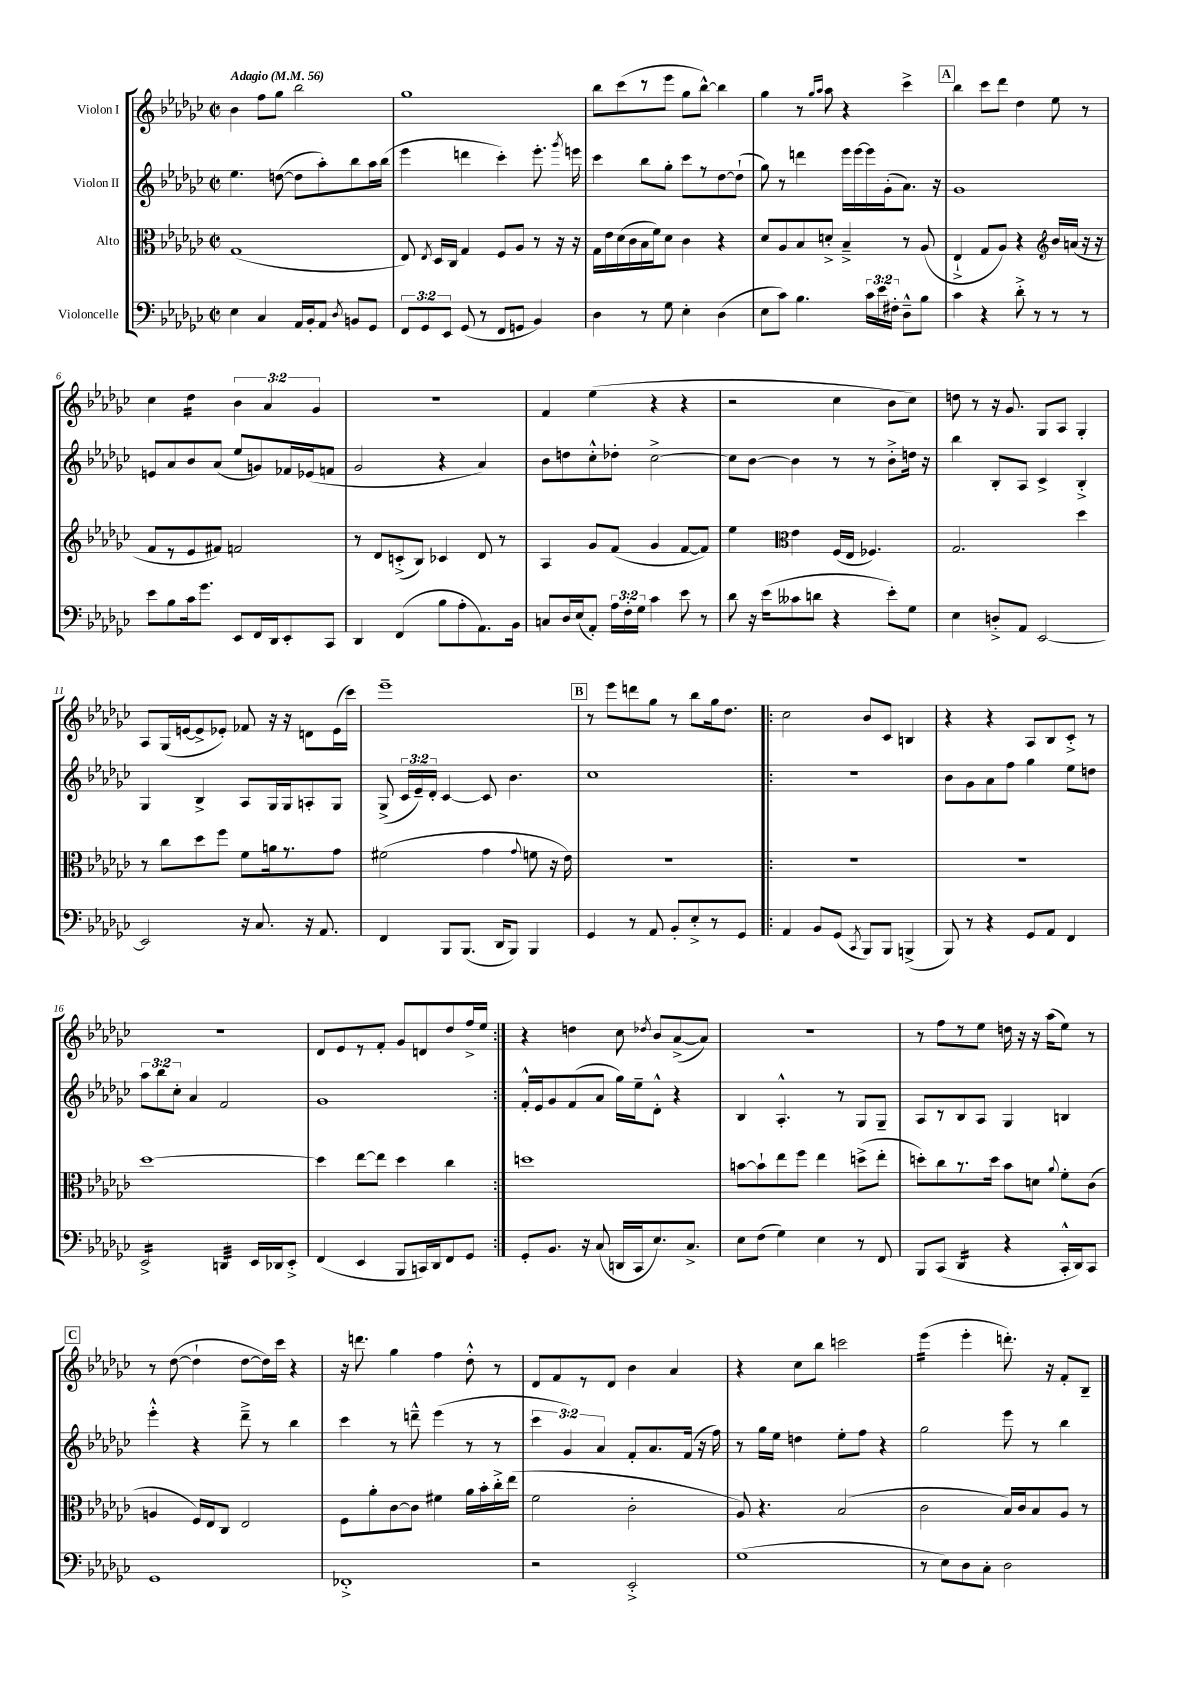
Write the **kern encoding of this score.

**kern	**kern	**kern	**kern
*staff4	*staff3	*staff2	*staff1
*clefF4	*clefC3	*clefG2	*clefG2
*k[b-e-a-d-g-c-]	*k[b-e-a-d-g-c-]	*k[b-e-a-d-g-c-]	*k[b-e-a-d-g-c-]
*M2/2	*M2/2	*M2/2	*M2/2
*met(c|)	*met(c|)	*met(c|)	*met(c|)
*MM56	*MM56	*MM56	*MM56
4E-\	(1G-	4.ee-\	4b-\
4C-/	.	.	8ff\L
.	.	([8dd\	8gg-\J
16AA-/LL	.	8dd\]L	2bb-\
16BB-'/J	.	.	.
8AA-/J	.	8aa-'\)	.
8qD-/	.	.	.
8BB/L	.	8bb-\	.
8GG-/J	.	16aa-\L	.
.	.	(16bb-\JJ	.
=	=	=	=
12FF/L	8E-/)	4eee-\	1gg-
12GG-/	.	.	.
.	8qE-/	.	.
.	16D-/LL	.	.
12EE-/J	.	.	.
.	16C-/JJ	.	.
(8GG-/	4G-/	4ddd\	.
8r	.	.	.
8FF/L	8F/L	4ccc-'\)	.
8GG/J	8A-/J	.	.
4BB-/)	8r	8.eee-'\	.
.	16r	.	.
.	.	8qggg-/	.
.	16r	16eee\	.
=	=	=	=
4D-\	16G-\LL	4ccc-\	8bb-\L
.	16e-\	.	.
.	(16d-\	.	(8ccc-\
.	16c-\	.	.
8r	16B-\	8bb-\L	8r
.	16f\J)	.	.
8G-\	8d-\J	8gg-'\J	8eee-\J
4E-'\	4c-\	8ccc-\L	8gg-\L
.	.	8r	[8bb-^^\J)
(4D-\	4r	[8dd-\	4bb-\]
.	.	(8dd-`\]J	.
=	=	=	=
8E-\L	8d-/L	8gg-\)	4gg-\
8c-\J)	8A-/	8r	.
4.B-\	8B-/	4ddd\	8r
.	.	.	16qqgg-/LL
.	.	.	16qqaa-/JJ
.	8d'^/J	.	8aa-\
.	4B-~^/	16eee-\LL	4r
.	.	[16eee-\	.
24c-\LL	.	16eee-\]	.
24e-\	.	.	.
.	.	(16g-'\J	.
24F#'\JJ	.	.	.
8D-~^^\L	8r	8.a-\J)	4ccc-^\
8B-\J	(8A-/	.	.
.	.	16r	.
=	=	=	=
4c-\	4E-`^/	1g-	4bb-\
4r	8G-/L	.	8ccc-\L
.	8A-/J)	.	8ddd-\J
8d-'^\	4r	.	4dd-\
8r	.	.	.
*	*clefG2	*	*
8r	16b-/LL	.	8ee-\
.	(16a/JJ	.	.
8r	16r	.	8r
.	16r	.	.
=	=	=	=
8e-\L	8f/L	8e/L	4cc-\
8B-\	8r	8a-/	.
16c-\k	8e-/	8b-/	4dd-\
8.g-\J	.	.	.
.	8f#/J)	(8a-/J	.
8EE-/L	2f/	8ee-/L	6b-\
16FF/L	.	8g/)	.
.	.	.	6a-/
16DD-/J	.	.	.
8EE-'/	.	16f-/L	.
.	.	(16e-/J	.
.	.	.	6g-/
8CC-/J	.	8f/J	.
=	=	=	=
4DD-/	8r	2g-/	1r
.	8d-/L	.	.
(4FF/	(8c'^/	.	.
.	8B-/J)	.	.
8B-\L	4c-/	4r	.
8A-'\	.	.	.
8.AA-\)	8d-/	4a-/)	.
.	8r	.	.
16BB-\Jk	.	.	.
=	=	=	=
8C/L	4A-/	8b-\L	4f/
16D-/L	.	8dd\	.
(16E-/J	.	.	.
8AA-'/J)	8g-/L	8cc-'^^\	(4ee-\
24A-\LL	(8f/J	8dd-'\J	.
24F'\	.	.	.
24G-\JJ	.	.	.
4c-\	4g-/	[2cc-^\	4r
8e-\	[8f/L	.	4r
8r	8f/]J)	.	.
=	=	=	=
8d-\	4ee-\	8cc-\]L	2r
16r	.	[8b-\J	.
(16e-\LK	.	.	.
*	*clefC3	*	*
8c--\	4e-\	4b-\]	.
8d\J	.	.	.
4r	(16F/LL	8r	4cc-\
.	16E-/JJ	.	.
.	4.F-/)	8r	.
8e-'\L)	.	8b-'^\L	8b-\L
8G-\J	.	16dd\Jk	8cc-\J)
.	.	16r	.
=	=	=	=
4E-\	2.G-/	4bb-\	8dd\
.	.	.	8r
8D'^/L	.	8B-'/L	16r
.	.	.	8.g-/
8AA-/J	.	8A-/J	.
[2EE-/	.	4c-^/	8G-/L
.	.	.	8A-/J
.	4dd-\	4B-'^/	4G-'/
=	=	=	=
2EE-/]	8r	4G-/	8A-/L
.	8cc-\L	.	(16G-/L
.	.	.	[16e/J
.	8dd-\	4B-^/	8e^/]
.	8ff\J	.	8e-'/J)
16r	8f\L	8A-/L	8f-/
8.C-/	.	.	.
.	16a\k	16G-/L	16r
.	8.r	16G-/J	16r
16r	.	8A'/	8d\L
8.AA-/	.	.	.
.	8g-\J	8G-/J	(16e-\L
.	.	.	16ccc-\JJ)
=	=	=	=
4FF/	(2f#\	(8G-^/	1eee-~
.	.	24c-/LL	.
.	.	24e-~/)	.
.	.	24d-'/JJ	.
8BBB-/L	.	[4c-/	.
(8.BBB-/J	.	.	.
.	4g-\	8c-/]	.
16DD-/LK	.	.	.
8BBB-/J)	.	4.b-\	.
.	8qqg-/	.	.
4BBB-/	8f\	.	.
.	16r	.	.
.	16e-\)	.	.
=	=	=	=
4GG-/	1r	1cc-	8r
.	.	.	8eee-\L
8r	.	.	8ddd\
8AA-/	.	.	8gg-\J
8BB-'/L	.	.	8r
8E-'^/	.	.	8bb-\L
8r	.	.	16gg-\k
.	.	.	8.dd-\J
8GG-/J	.	.	.
=!|:	=!|:	=!|:	=!|:
4AA-/	1r	1r	2cc-\
8BB-/L	.	.	.
(8GG-/J	.	.	.
8qCC-/	.	.	.
8BBB-/L)	.	.	8b-/L
8BBB-/J	.	.	8c-/J
(4BBB^/	.	.	4B/
=	=	=	=
8BBB-/)	1r	8b-\L	4r
8r	.	8g-\	.
4r	.	8a-\	4r
.	.	8ff\J	.
8GG-/L	.	4gg-\	8A-/L
8AA-/J	.	.	8B-/
4FF/	.	8ee-\L	8c-'^/J
.	.	8dd\J	8r
=	=	=	=
2EE-^/	[1dd-	12aa-\L	1r
.	.	12bb-\	.
.	.	12cc-'\J	.
.	.	4a-/	.
4DD/	.	2f/	.
16EE-/LL	.	.	.
16DD-/J	.	.	.
8EE-'^/J	.	.	.
=	=	=	=
(4FF/	4dd-\]	1g-	8d-/L
.	.	.	8e-/
4EE-/	[8ee-\L	.	8r
.	8ee-\]J	.	8f'/J
8BBB-/L	4dd-\	.	8g-/L
16CC/L)	.	.	8d/
16DD-/J	.	.	.
8FF/	4cc-\	.	8dd-/
8GG-/J	.	.	16ff^/L
.	.	.	16ee-/JJ
=:|!	=:|!	=:|!	=:|!
8GG-'/L	1dd	16f'^^/LL	4r
.	.	16e-/J	.
8.BB-/J	.	8g-/	.
.	.	(8f/	4dd\
16r	.	.	.
(8C-/	.	8a-/J	.
16DD/LL	.	16gg-\LL)	8cc-\
16CC-/J	.	16ee-~\J	.
.	.	.	8qdd-/
8.E-/)	.	8d-'^^\J	8b-/L
.	.	4r	([8a-^/
8.C-^/J	.	.	.
.	.	.	8a-/]J)
=	=	=	=
8E-\L	[8b\L	4B-/	1r
(8F\J	8b`\]	.	.
4G-\)	8ee-\	4.A-'^^/	.
.	8ff\J	.	.
4E-\	4ee-\	.	.
.	.	8r	.
8r	(8dd^\L	8G-/L	.
8FF/	8ee-'\J	8G-~/J	.
=	=	=	=
8BBB-/L	8dd'\L)	8A-/L	8r
(8CC-/J	8cc-\	8r	8ff\L
4DD-/	8.r	8B-/	8r
.	.	8A-/J	8ee-\J
.	16dd\Jk	.	.
4r	8b-\L	4G-/	16dd\
.	.	.	16r
.	8d\J	.	16r
.	.	.	(16aa-\LK
.	8qqa-/	.	.
16CC-'^^/LL	8f'\L	4B/	8ee-\J)
16DD-/J)	.	.	.
8CC-/J	(8c-\J	.	8r
=	=	=	=
1GG-	4A/	4eee-'^^\	8r
.	.	.	([8dd-\
.	16F/LL)	4r	4dd-`\]
.	16E-/J	.	.
.	8C-/J	.	.
.	2E-/	8ddd-~^\	[8dd-\L
.	.	8r	16dd-\]L)
.	.	.	16ccc-\JJ
.	.	4bb-\	4r
=	=	=	=
1FF-'^	8F\L	4ccc-\	16r
.	.	.	8.ddd\
.	8a-'\	.	.
.	[8c-\	8r	4gg-\
.	8c-\]J	8ddd~^^\	.
.	4f#\	(4eee-\	4ff\
.	16a-\LL	8r	8dd-'^^\
.	16b-'\	.	.
.	16cc-'^\	8r	8r
.	(16ee-\JJ	.	.
=	=	=	=
2r	2f\	6ccc-\	8d-/L
.	.	.	8f/
.	.	6g-/)	.
.	.	.	8r
.	.	6a-/	.
.	.	.	8d-/J
2EE-'^/	2c-'\	8f'/L	4b-\
.	.	8.a-/	.
.	.	.	4a-/
.	.	(16f/Jk	.
.	.	16r	.
.	.	16ff\)	.
=	=	=	=
(1G-	8A-/)	8r	4r
.	4.r	16gg-\LL	.
.	.	16ee-\JJ	.
.	.	4dd\	8cc-\L
.	.	.	8bb-\J
.	(2B-/	8ee-'\L	2ccc\
.	.	8ff\J	.
.	.	4r	.
=	=	=	=
8r	2c-\	2gg-\	(4eee-\
8E-\L)	.	.	.
8D-\	.	.	4eee-'\
8C-'\J	.	.	.
2D-\	16B-/LL)	8eee-\	8.ddd'\)
.	16c-/J	.	.
.	8B-/	8r	.
.	.	.	16r
.	8A-/J	4bb-\	8f'/L
.	8r	.	8B-~/J
==	==	==	==
*-	*-	*-	*-
